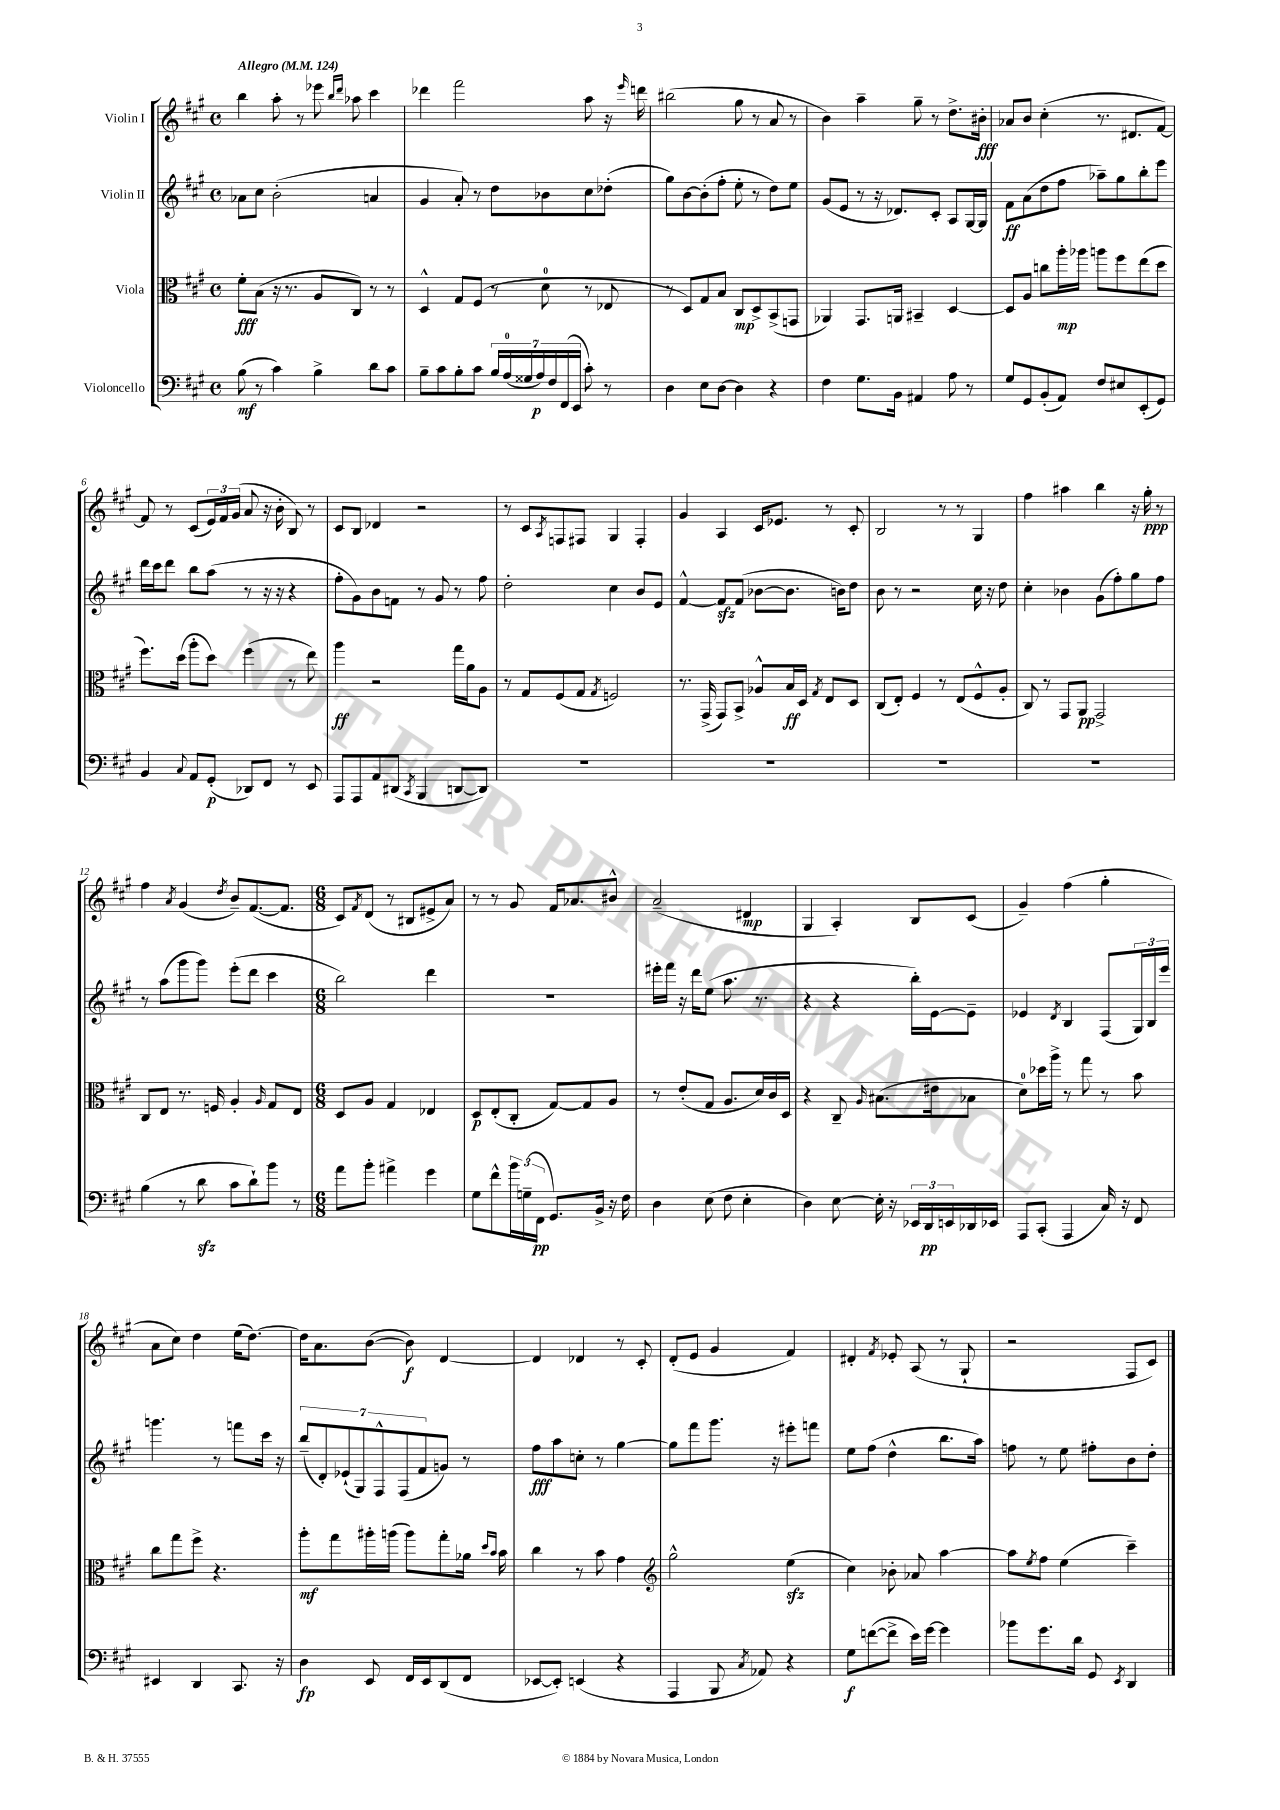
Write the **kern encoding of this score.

**kern	**dynam	**kern	**dynam	**kern	**dynam	**kern	**dynam
*part4	*part4	*part3	*part3	*part2	*part2	*part1	*part1
*staff4	*staff4	*staff3	*staff3	*staff2	*staff2	*staff1	*staff1
*I"Violoncello	*	*I"Viola	*	*I"Violin II	*	*I"Violin I	*
*clefF4	*	*clefC3	*	*clefG2	*	*clefG2	*
*k[f#c#g#]	*	*k[f#c#g#]	*	*k[f#c#g#]	*	*k[f#c#g#]	*
*M4/4	*	*M4/4	*	*M4/4	*	*M4/4	*
*met(c)	*	*met(c)	*	*met(c)	*	*met(c)	*
*MM124	*	*MM124	*	*MM124	*	*MM124	*
=1	=1	=1	=1	=1	=1	=1	=1
!	!	!	!	!	!	!LO:TX:a:B:t=Allegro	!
(8B\	mf	8f#'\L	fff	8a-X\L	.	4bb\	.
8r	.	(8B\J	.	8cc#\J	.	.	.
4c#\)	.	16r	.	(2b'\	.	8aa'\	.
.	.	8.r	.	.	.	.	.
.	.	.	.	.	.	8r	.
4B^\	.	8A/L	.	.	.	8eee-X\	.
.	.	.	.	.	.	16qqbb/LL	.
.	.	.	.	.	.	16qqddd/JJ	.
.	.	8C#/J)	.	.	.	8aa-X\	.
8d\L	.	8r	.	4an/	.	4ccc#\	.
8c#\J	.	8r	.	.	.	.	.
=2	=2	=2	=2	=2	=2	=2	=2
8B~\L	.	4D^^/	.	4g#/	.	4ddd-X\	.
8c#\	.	.	.	.	.	.	.
8B'\	.	8G#/L	.	8a'/)	.	2fff#\	.
8c#\J	.	(8F#/J	.	8r	.	.	.
28B/LL	.	8r	.	8dd\L	.	.	.
(28A/	.	.	.	.	.	.	.
28G##X/	.	.	.	.	.	.	.
28A/)	p	.	.	.	.	.	.
.	.	8d\	.	8b-X\	.	.	.
28F#/	.	.	.	.	.	.	.
(28FF#/	.	.	.	.	.	.	.
28EE/JJ	.	.	.	.	.	.	.
8c#'\)	.	8r	.	8cc#\	.	8aa\	.
8r	.	8E-X/	.	(8dd-X'\J	.	16r	.
.	.	.	.	.	.	16qqeee/	.
.	.	.	.	.	.	16dddn\	.
=3	=3	=3	=3	=3	=3	=3	=3
4D\	.	8r	.	8gg#\L)	.	(2bb#X\	.
.	.	8D/L)	.	[8b\	.	.	.
8E\L	.	8G#/	.	(8b'\]	.	.	.
[8D\J	.	8B/J	.	8ff#'\J	.	.	.
4D\]	.	8C#/L	mp	8ee'\	.	8gg#\	.
.	.	8D^/	.	8r	.	8r	.
4r	.	(8BB^/	.	8dd\L)	.	8a/	.
.	.	8GGn/J	.	8ee\J	.	8r	.
=4	=4	=4	=4	=4	=4	=4	=4
4F#\	.	4AA-X/)	.	(8g#/L	.	4b\)	.
.	.	.	.	8e/J	.	.	.
8.G#\L	.	8.GG#/L	.	8r	.	4aa~\	.
.	.	.	.	16r	.	.	.
16BB\Jk	.	16AAn/Jk	.	8.d-X/L)	.	.	.
4AA#X/	.	4BB#X~/	.	.	.	8gg#~\	.
.	.	.	.	8c#'/J	.	8r	.
8A\	.	[4D/	.	8A/L	.	8.dd^\L	.
8r	.	.	.	[16G#/L	.	.	.
.	.	.	.	16G#/JJ]	.	16b#X'\Jk	fff
=5	=5	=5	=5	=5	=5	=5	=5
8G#/L	.	8D/L]	.	8f#\L	ff	8a-X/L	.
8GG#/	.	8A/J	.	(8a\	.	8b/J	.
(8BB'/	.	8ccn\L	.	8dd\	.	(4cc#'\	.
8AA/J)	.	16aa'\L	mp	8ff#\J	.	.	.
.	.	16aa-X\JJ	.	.	.	.	.
8F#/L	.	8aan\L	.	8aa-X~\L)	.	8.r	.
8E#X/	.	8ff#\	.	8gg#\	.	.	.
.	.	.	.	.	.	8.d#X/L	.
(8EE'/	.	(8ee\	.	8bb'\	.	.	.
8GG#/J)	.	8dd\J	.	8eee\J	.	[8f#/J)	.
!!LO:LB:g=z
=6	=6	=6	=6	=6	=6	=6	=6
4BB/	.	8.ff#\L)	.	16ddd\LL	.	8f#/]	.
.	.	.	.	16ccc#\J	.	.	.
.	.	.	.	8ddd\J	.	8r	.
.	.	(16dd\Jk	.	.	.	.	.
8qqC#/	.	.	.	.	.	.	.
8AA/L	.	8aa'\L	.	8bb\L	.	(8c#/L	.
(8GG#'/J	p	8dd\J)	.	(8aa\J	.	24e/L)	.
.	.	.	.	.	.	24f#/	.
.	.	.	.	.	.	(24g#/JJ	.
8DD-X/L)	.	(4ff#\	.	8r	.	8a/	.
8FF#/J	.	.	.	16r	.	16r	.
.	.	.	.	16r	.	16b'\	.
8r	.	8r	.	4r	.	8B/)	.
8EE/	.	8ee\)	.	.	.	8r	.
=7	=7	=7	=7	=7	=7	=7	=7
8AAA/L	.	4aa\	ff	8ff#'\L	.	8c#/L	.
8AAA/	.	.	.	8g#\)	.	8B/J	.
8AA/	.	2r	.	8b\	.	4d-X/	.
(8DD#X/J	.	.	.	8fn\J	.	.	.
8qCC#/	.	.	.	.	.	.	.
4BBB/	.	.	.	8r	.	2r	.
.	.	.	.	8g#/	.	.	.
[8DDn/L	.	16gg#\LL	.	8r	.	.	.
.	.	16a\J	.	.	.	.	.
8DD/J])	.	8A\J	.	8ff#\	.	.	.
=8	=8	=8	=8	=8	=8	=8	=8
1r	.	8r	.	2dd'\	.	8r	.
.	.	8G#/L	.	.	.	8c#/L	.
.	.	.	.	.	.	8qA/	.
.	.	(8F#/	.	.	.	8Fn/	.
.	.	8G#/J	.	.	.	8F#X/J	.
.	.	8qG#/	.	.	.	.	.
.	.	2Fn/)	.	4cc#\	.	4G#/	.
.	.	.	.	8b/L	.	4F#'/	.
.	.	.	.	8e/J	.	.	.
=9	=9	=9	=9	=9	=9	=9	=9
1r	.	8.r	.	[4f#^^/	.	4g#/	.
.	.	(16GG#^/	.	.	.	.	.
.	.	8GG#/L)	.	8f#zz/L]	.	4A/	.
.	.	8BB^/J	.	(8f#/J	.	.	.
.	.	8A-X^^/L	.	[8b-X\L	.	16c#/KL	.
.	.	.	.	.	.	8.e-X/J	.
.	.	16B/L	ff	8.b-\J]	.	.	.
.	.	16D/JJ	.	.	.	.	.
.	.	8qG#/	.	.	.	.	.
.	.	8E/L	.	.	.	8r	.
.	.	.	.	16bn\KL)	.	.	.
.	.	8D/J	.	8dd\J	.	8c#'/	.
=10	=10	=10	=10	=10	=10	=10	=10
1r	.	(8C#/L	.	8b\	.	2B/	.
.	.	8E'/J)	.	8r	.	.	.
.	.	4F#/	.	2r	.	.	.
.	.	8r	.	.	.	8r	.
.	.	(8E/L	.	.	.	8r	.
.	.	8F#^^/	.	16cc#\	.	4G#/	.
.	.	.	.	16r	.	.	.
.	.	8A'/J	.	8dd\	.	.	.
=11	=11	=11	=11	=11	=11	=11	=11
1r	.	8C#/)	.	4cc#'\	.	4ff#\	.
.	.	8r	.	.	.	.	.
.	.	8GG#/L	.	4b-X\	.	4aa#X\	.
.	.	8AA/J	pp	.	.	.	.
.	.	2GG#^/	.	(8g#\L	.	4bb\	.
.	.	.	.	8ff#'\)	.	.	.
.	.	.	.	8gg#\	.	16r	.
.	.	.	.	.	.	16gg#'\	ppp
.	.	.	.	8ff#\J	.	8r	.
!!LO:LB:g=z
=12	=12	=12	=12	=12	=12	=12	=12
(4B\	.	8C#/L	.	8r	.	4ff#\	.
.	.	8E/J	.	(8aa\L	.	.	.
.	.	.	.	.	.	8qa/	.
8r	.	8.r	.	8ggg#\	.	(4g#/	.
8dzz\	.	.	.	8ggg#\J)	.	.	.
.	.	16Fn/	.	.	.	.	.
.	.	.	.	.	.	8qdd/	.
8c#\L	.	4A'/	.	(8eee'\L	.	8b~/L)	.
8d`\)	.	.	.	8ddd\J	.	([8.f#/	.
.	.	16qqA/	.	.	.	.	.
8b\J	.	8G#/L	.	4ccc#\	.	.	.
.	.	.	.	.	.	8.f#/J]	.
8r	.	8E/J	.	.	.	.	.
=13	=13	=13	=13	=13	=13	=13	=13
*M6/8	*	*M6/8	*	*M6/8	*	*M6/8	*
8a\L	.	8D/L	.	2bb\)	.	8c#/L)	.
.	.	.	.	.	.	8qf#/	.
8b'\J	.	8A/J	.	.	.	(8d/J	.
4a#X^\	.	4G#/	.	.	.	8r	.
.	.	.	.	.	.	8B#X/L	.
4g#\	.	4E-X/	.	4ddd\	.	8e#X^/	.
.	.	.	.	.	.	8a/J)	.
=14	=14	=14	=14	=14	=14	=14	=14
8G#\L	.	8D/L	p	2.r	.	8r	.
8f#^^\	.	(8E'/	.	.	.	8r	.
24b\L	.	8C#'/J	.	.	.	8g#/	.
(24Gn~\	.	.	.	.	.	.	.
24FF#\JJ	pp	.	.	.	.	.	.
8.GG#/L)	.	[8G#/L)	.	.	.	16f#/KL	.
.	.	.	.	.	.	8.a-X/	.
.	.	8G#/]	.	.	.	.	.
16BB^/Jk	.	.	.	.	.	.	.
16r	.	8A/J	.	.	.	8b#X^^/J	.
16F#\	.	.	.	.	.	.	.
=15	=15	=15	=15	=15	=15	=15	=15
4D\	.	8r	.	16eee#X'\LL	.	(2a~/	.
.	.	.	.	16fff#\JJ	.	.	.
.	.	(8e'/L	.	16r	.	.	.
.	.	.	.	16ddd\KL	.	.	.
(8E\	.	8G#/J	.	(8ee\J	.	.	.
8F#\	.	8.A/L	.	8.aa\	.	.	.
4E'\	.	.	.	.	.	4d#X/	mp
.	.	16d/L)	.	8.r	.	.	.
.	.	16c#/	.	.	.	.	.
.	.	16D/JJ	.	.	.	.	.
=16	=16	=16	=16	=16	=16	=16	=16
4D\)	.	4r	.	4r	.	4G#/	.
[8E\	.	8C#~/	.	4r	.	4A'/)	.
.	.	16qqA/	.	.	.	.	.
16E'\]	.	(8.B#X\L	.	.	.	.	.
16r	.	.	.	.	.	.	.
24EE-X/LL	.	.	.	16bb'\LL)	.	8B/L	.
24DD/	pp	.	.	.	.	.	.
.	.	16e#X\k	.	[16e\J	.	.	.
24EEn/	.	.	.	.	.	.	.
16DD-X/	.	8B-X\J	.	8e~\J]	.	(8c#/J	.
16EE-X/JJ	.	.	.	.	.	.	.
=17	=17	=17	=17	=17	=17	=17	=17
8AAA/L	.	8d\L)	.	4e-X/	.	4g#~/)	.
(8CC#'/J	.	16dd-X\L	.	.	.	.	.
.	.	16aa^\JJ	.	.	.	.	.
.	.	.	.	8qd/	.	.	.
4AAA/	.	8r	.	4B/	.	(4ff#\	.
.	.	8gg#\	.	.	.	.	.
16C#/)	.	8r	.	(8F#/L	.	4gg#'\	.
16r	.	.	.	.	.	.	.
8FF#/	.	8b\	.	24G#/L)	.	.	.
.	.	.	.	24B/	.	.	.
.	.	.	.	24eee/JJ	.	.	.
!!LO:LB:g=z
=18	=18	=18	=18	=18	=18	=18	=18
4EE#X/	.	8cc#\L	.	4.gggn\	.	8a\L	.
.	.	8gg#\	.	.	.	8cc#\J)	.
4DD/	.	8ff#^\J	.	.	.	4dd\	.
.	.	4.r	.	8r	.	.	.
8.CC#/	.	.	.	8fffn\L	.	(16ee\KL	.
.	.	.	.	.	.	[8.dd\J)	.
.	.	.	.	16ccc#\Jk	.	.	.
16r	.	.	.	16r	.	.	.
=19	=19	=19	=19	=19	=19	=19	=19
4D\	fp	8aa'\L	mf	(14bb~/L	.	16dd\KL]	.
.	.	.	.	.	.	8.a\	.
.	.	.	.	14d'/)	.	.	.
.	.	8gg#\	.	.	.	.	.
.	.	.	.	(14e-X`/	.	.	.
.	.	.	.	14G#/)	.	.	.
8EE/	.	16aa#X'\L	.	.	.	([8b\J	.
.	.	.	.	14F#^^/	.	.	.
.	.	(16aan\JJ	.	.	.	.	.
.	.	.	.	(14F#/	.	.	.
16FF#/LL	.	8aa\L)	.	.	.	8b\])	f
.	.	.	.	14f#/	.	.	.
16EE/J	.	.	.	.	.	.	.
(8DD/	.	8gg#'\	.	8gn/J)	.	[4d/	.
8FF#/J	.	16a-X\Jk	.	8r	.	.	.
.	.	16qqdd/LL	.	.	.	.	.
.	.	16qqb/JJ	.	.	.	.	.
.	.	16b\	.	.	.	.	.
=20	=20	=20	=20	=20	=20	=20	=20
[8EE-X/L	.	4cc#\	.	8ff#\L	fff	4d/]	.
8EE-'/J])	.	.	.	8aa\	.	.	.
(4EEn/	.	8r	.	8ccn'\J	.	4d-X/	.
.	.	8b\	.	8r	.	.	.
4r	.	4g#\	.	[4gg#\	.	8r	.
.	.	.	.	.	.	8c#'/	.
=21	=21	=21	=21	=21	=21	=21	=21
*	*	*clefG2	*	*	*	*	*
4AAA/	.	2gg#^^\	.	8gg#\L]	.	(8d'/L	.
.	.	.	.	8fff#\	.	8e/J	.
8BBB/	.	.	.	8.ggg#\J	.	4g#/	.
8qC#/	.	.	.	.	.	.	.
8AA-X/)	.	.	.	.	.	.	.
.	.	.	.	16r	.	.	.
4r	.	(4eezz\	.	8eee#X'\L	.	4f#/)	.
.	.	.	.	8fffn\J	.	.	.
=22	=22	=22	=22	=22	=22	=22	=22
8G#\L	f	4cc#\)	.	8ee\L	.	4d#X'/	.
([8fn\	.	.	.	(8ff#\J	.	.	.
.	.	.	.	.	.	8qf#/	.
8f^\J]	.	8b-X'\	.	4dd^^\	.	8e-X'/	.
16e\LL)	.	8a-X/	.	.	.	(8A/	.
[16g#\JJ	.	.	.	.	.	.	.
4g#\]	.	[4aa\	.	8.bb\L	.	8r	.
.	.	.	.	.	.	8G#`/	.
.	.	.	.	16aa\Jk)	.	.	.
=23	=23	=23	=23	=23	=23	=23	=23
8b-X\L	.	8aa\L]	.	8ffn\	.	2r	.
.	.	8qee/	.	.	.	.	.
8.g#\	.	8ff#\J	.	8r	.	.	.
.	.	(4ee\	.	8ee\	.	.	.
16d\Jk	.	.	.	.	.	.	.
8GG#/	.	.	.	8ff#X'\L	.	.	.
8qEE/	.	.	.	.	.	.	.
4DD/	.	4ccc#~\)	.	8b\	.	8F#/L	.
.	.	.	.	8dd'\J	.	8c#/J)	.
==	==	==	==	==	==	==	==
*-	*-	*-	*-	*-	*-	*-	*-
